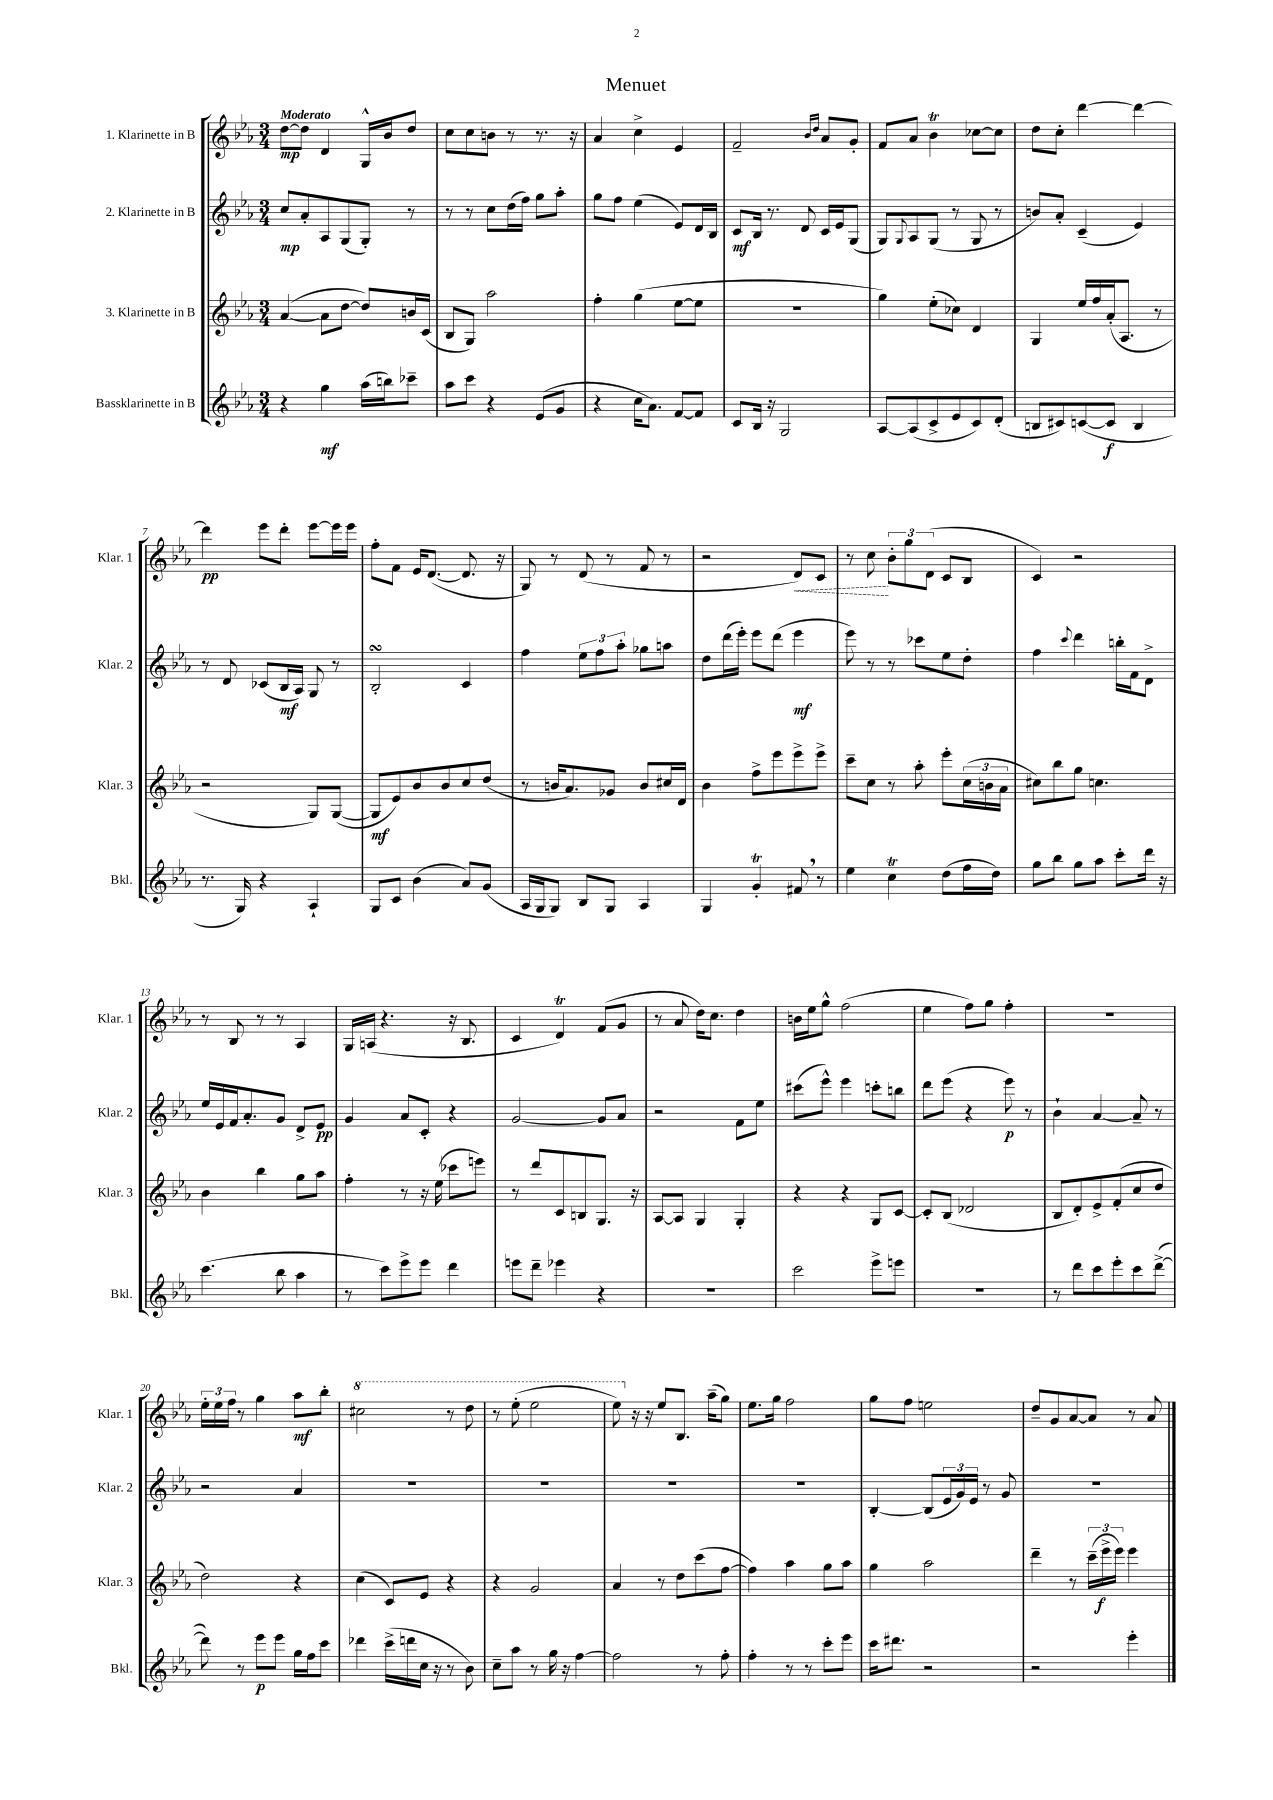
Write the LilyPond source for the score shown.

\header { title = "Menuet" }
<<
\new StaffGroup <<
\new Staff = "s0" \with { instrumentName = "1. Klarinette in B" shortInstrumentName = "Klar. 1" } {
    \clef treble \key ees \major \numericTimeSignature \time 3/4 \tempo "Moderato"
    d''8~\mp d''8 d'4 g16-^ bes'16 d''8 |
    c''8 c''8 b'8 r8 r8. r16 |
    aes'4 c''4-> ees'4 |
    f'2-- \grace { bes'16 d''16 } aes'8 g'8-. |
    f'8 aes'8 bes'4\trill ces''8~ ces''8 |
    d''8 c''8-. d'''4~ d'''4~ |
    d'''4\pp ees'''8 d'''8-. ees'''8~ ees'''16 ees'''16 |
    f''8-. f'8 ees'16 d'8.~( d'8. r16 |
    g8) r8 d'8( r8 f'8 r8 |
    r2 \once \override Hairpin.style = #'dashed-line d'8\<) c'8 |
    r8 c''8\! \tuplet 3/2 { bes'8-. g''8 d'8( } c'8 bes8 |
    c'4) r2 |
    r8 bes8 r8 r8 aes4 |
    g16 a16( r4. r16 bes8. |
    c'4 d'4\trill) f'8( g'8 |
    r8 aes'8 d''16) c''8. d''4 |
    b'16 ees''16 g''8-^ f''2( |
    ees''4 f''8) g''8 f''4-. |
    R2. |
    \tuplet 3/2 { ees''16-. ees''16 f''16 } r8 g''4 aes''8\mf bes''8-. |
    \ottava #1 cis'''2 r8 d'''8 |
    r8 ees'''8-.( ees'''2 |
    ees'''8) \ottava #0 r16 r16 ees''8 bes8. aes''16--( g''8) |
    ees''8. g''16 f''2 |
    g''8 f''8 e''2 |
    d''8-- g'8 aes'8~ aes'8 r8 aes'8 \bar "|." |
}
\new Staff = "s1" \with { instrumentName = "2. Klarinette in B" shortInstrumentName = "Klar. 2" } {
    \clef treble \key ees \major \numericTimeSignature \time 3/4
    c''8\mp aes'8-. aes8 g8( g8-.) r8 |
    r8 r8 c''8 d''16( f''16) g''8 aes''8-. |
    g''8 f''8 ees''4( ees'8) d'16 bes16 |
    c'8\mf bes16 r8. d'8 c'16 ees'16 g8( |
    g8) \appoggiatura { g8 } aes8 g8( r8 g8 r8 |
    b'8) aes'8-. c'4--( ees'4) |
    r8 d'8 ces'8( bes16\mf aes16) g8 r8 |
    bes2-.\turn c'4 |
    f''4 \tuplet 3/2 { ees''8 f''8 aes''8-. } ges''8 a''8 |
    d''8 d'''16( ees'''16-.) ees'''8 d'''8( ees'''4\mf |
    ees'''8) r8 r8 ces'''8 ees''8 d''8-. |
    f''4 \appoggiatura { c'''8 } d'''4 b''16-. f'16 d'8-> |
    ees''16 ees'16 f'16 aes'8.-. g'8 d'8-> ees'8\pp |
    g'4 aes'8 c'8-. r4 |
    g'2~ g'8 aes'8 |
    r2 f'8 ees''8 |
    cis'''8( ees'''8-^) ees'''4 c'''8-. b''8 |
    d'''8 ees'''8( r4 ees'''8\p) r8 |
    bes'4-! aes'4~ aes'8-- r8 |
    r2 aes'4 |
    R2. |
    R2. |
    R2. |
    R2. |
    bes4~-. bes8( \tuplet 3/2 { ees'16 g'16) ees'16 } r8 g'8 |
    R2. \bar "|." |
}
\new Staff = "s2" \with { instrumentName = "3. Klarinette in B" shortInstrumentName = "Klar. 3" } {
    \clef treble \key ees \major \numericTimeSignature \time 3/4
    aes'4~( aes'8 d''8~ d''8) b'16 c'16( |
    bes8 g8) aes''2 |
    f''4-. g''4( ees''8~ ees''8 |
    R2. |
    g''4) ees''8-.( ces''8) d'4 |
    g4 ees''16 f''16 aes'16-.( aes8. r8 |
    r2 g8) g8~( |
    g8\mf ees'8) bes'8 bes'8 c''8 d''8( |
    r8 b'16 aes'8.) ges'8 b'8 cis''16 d'16 |
    bes'4 f''8-> ees'''8 ees'''8-> ees'''8-> |
    c'''8-- c''8 r8 aes''8-. ees'''8-. \tuplet 3/2 { c''16( b'16 aes'16 } |
    cis''8) bes''8 g''8 c''4. |
    bes'4 bes''4 g''8 aes''8 |
    f''4-. r8 r16 ees''16( ces'''8 e'''8) |
    r8 d'''8 c'8 b8 g8. r16 |
    aes8~ aes8 g4 g4-. |
    r4 r4 g8 c'8~ |
    c'8-. bes8( des'2 |
    bes8 d'8-.) ees'8-> f'8-.( c''8 d''8 |
    d''2) r4 |
    c''4( c'8) ees'8 r4 |
    r4 g'2 |
    aes'4 r8 d''8 c'''8( f''8~ |
    f''4) aes''4 g''8 aes''8 |
    g''4 aes''2 |
    d'''4-- r8 \tuplet 3/2 { c'''16--( ees'''16->\f ees'''16) } ees'''4 \bar "|." |
}
\new Staff = "s3" \with { instrumentName = "Bassklarinette in B" shortInstrumentName = "Bkl." } {
    \clef treble \key ees \major \numericTimeSignature \time 3/4
    r4 g''4\mf aes''16( b''16) ces'''8-- |
    aes''8 c'''8 r4 ees'8( g'8 |
    r4 c''16 aes'8.) f'8~ f'8 |
    c'8 bes16 r16 g2 |
    aes8~ aes8( c'8-> ees'8 c'8) d'8-.( |
    b8 cis'8) c'8~( c'8\f b4 |
    r8. g16) r4 aes4-! |
    g8 c'8 bes'4( aes'8) g'8( |
    aes16 g16 g8) bes8 g8 aes4 |
    g4 g'4-.\trill fis'8 \breathe r8 |
    ees''4 c''4\trill d''8( f''16 d''16) |
    g''8 bes''8 g''8 aes''8 c'''8-. d'''16 r16 |
    c'''4.( bes''8 aes''4 |
    r8 c'''8) ees'''8-> ees'''8 d'''4 |
    e'''8 d'''8-- ees'''4 r4 |
    R2. |
    c'''2 ees'''8-> e'''8 |
    R2. |
    r8 d'''8 c'''8 ees'''8-. c'''8 d'''8~->( |
    d'''8) r8 ees'''8\p ees'''8 g''16 f''16 c'''8 |
    des'''4 c'''16->( d'''16 c''16 r16 r8 bes'8) |
    c''8-- aes''8 r8 g''16 r16 f''4~ |
    f''2 r8 f''8-. |
    f''4-. r8 r8 c'''8-. ees'''8 |
    c'''16 dis'''8. r2 |
    r2 ees'''4-. \bar "|." |
}
>>
>>
